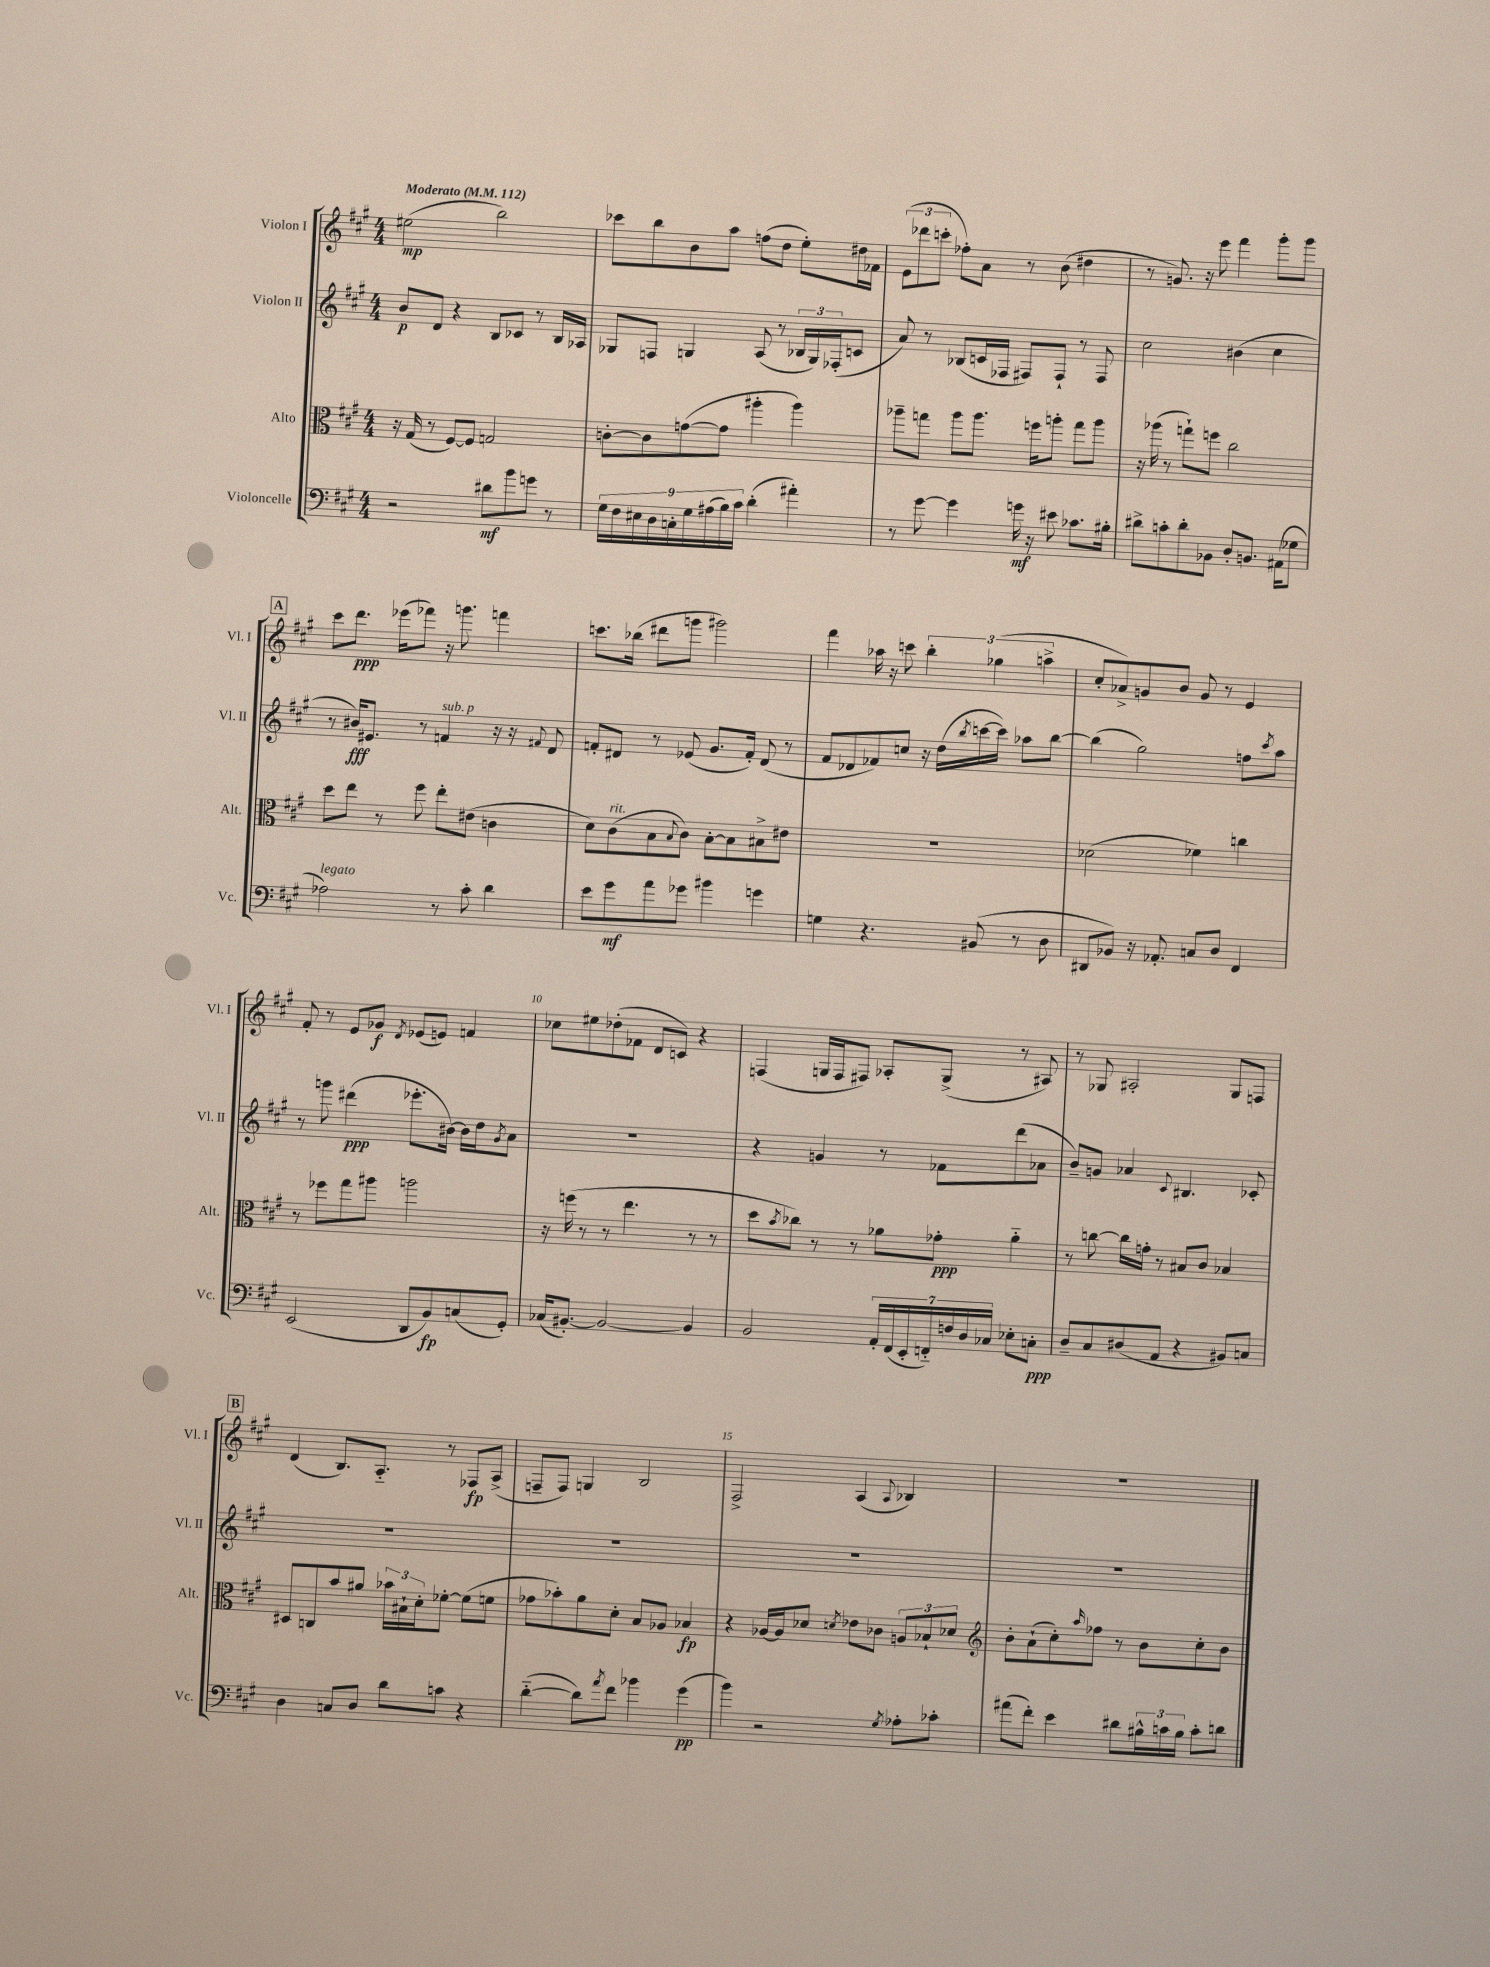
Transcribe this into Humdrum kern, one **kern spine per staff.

**kern	**kern	**kern	**kern
*staff4	*staff3	*staff2	*staff1
*clefF4	*clefC3	*clefG2	*clefG2
*k[f#c#g#]	*k[f#c#g#]	*k[f#c#g#]	*k[f#c#g#]
*M4/4	*M4/4	*M4/4	*M4/4
*MM112	*MM112	*MM112	*MM112
2r	16r	8b/L	(2ee#\
.	(16G#/	.	.
.	8r	8d/J	.
.	[8F#/L)	4r	.
.	8F#/]J	.	.
8d#\L	2G/	8B/L	2bb\)
8b\	.	8c-/J	.
8g\J	.	8r	.
8r	.	16B/LL	.
.	.	16A-/JJ	.
=	=	=	=
18G#\LL	[8c'\L	8G-/L	8ccc-\L
18F#\	.	.	.
18E#\	.	.	.
.	8c\]	8F/J	8bb\
18D\	.	.	.
18C'\	.	.	.
.	([8g\	4G/	8b\
18G#\	.	.	.
(18A#\	.	.	.
.	8g\]J	.	8aa\J
18B\)	.	.	.
18c#\JJ	.	.	.
(4d'\	4aa#'\	(8A/	(8ff\L
.	.	8r	8dd\J
4a#'\)	4aa#\)	24B-/LL	8ee'\L)
.	.	24G/)	.
.	.	(24F-'/J	.
.	.	8c/J	16dd#\L
.	.	.	16f-\JJ
=	=	=	=
8r	8aa-~\L	8a/)	(12e\L
.	.	.	12ddd-\
[8g#\	8gg\J	8r	.
.	.	.	12ccc'\J
4g#\]	8aa-\L	(8B-/L	8ff-'\L)
.	8.aa-\J	16c/L	8a\J
.	.	16F-/JJ	.
16g\	.	8F#/L)	8r
16r	16ff\LK	.	.
8e#\	8aa'\J	8F#`/J	(8b\
8.c-\L	8gg\L	8r	4dd#\
.	8aa\J	8F#/	.
16B#'\Jk	.	.	.
=	=	=	=
8d#^\L	16r	2cc#\	8r
.	(16aa-\	.	.
8c'\	8r	.	8.g/)
8d#'\	8gg`\L)	.	.
.	.	.	16r
8BB-\J	8ff\J	.	8eee\
8D'/L	2cc#\	(4b#\	4fff#\
8.BB/J	.	.	.
.	.	4cc#\	8ggg#'\L
(16AA#\LK	.	.	.
8G-\J	.	.	8ggg#\J
=	=	=	=
2A-\)	8dd\L	8r	8ccc#\L
.	8ee\J	16b#/LK)	8.ddd\J
.	.	8.e#/J	.
.	8r	.	.
.	.	.	(16eee-\LK
.	8ff#\	8r	8fff-\J)
8r	8ee'\L	4f/	16r
.	.	.	8.ggg\
8c#'\	(8e#\J	.	.
4d\	4c\	16r	4fff\
.	.	16r	.
.	.	8qqf#/	.
.	.	8d/	.
=	=	=	=
8e\L	8d\L)	8f'/L	8.ccc\L
8g#\	(8c#\	8d#/J	.
.	.	.	(16bb-\Jk
8a\	8B\	8r	8ddd#\L
.	8qqB/	.	.
8g-\J	8c#\J)	(8e-/	8ggg\J
4b#\	[8B'\L	8.g#/L	2ggg#\)
.	8B\]	.	.
.	.	16f'/Jk)	.
4g\	8B#^\	(8d#/	.
.	8e#\J	8r	.
=	=	=	=
4G\	1r	8f#/L	4fff#\
.	.	8d-/	.
4.r	.	8f-/)	16aa-\
.	.	.	16r
.	.	8cc/J	8ccc\
.	.	16r	6bb'\
.	.	(16dd\LL	.
.	.	8qbb/	.
(8BB#/	.	[16ccc\	.
.	.	.	(6gg-\
.	.	16ccc\]JJ)	.
8r	.	8aa-\L	.
.	.	.	6aa^\
8D\	.	[8bb\J	.
=	=	=	=
8DD#/L	(2d-\	(4bb\]	8cc#'/L
8BB-/J)	.	.	8a-^/)
16r	.	2gg#\)	8g/
8.AA-'/	.	.	.
.	.	.	8b/J
8C/L	4f-\)	.	8g/
8D/J	.	.	8r
4FF#/	4cc\	8ff\L	4e/
.	.	8qccc#/	.
.	.	8aa\J	.
=	=	=	=
(2EE/	8r	8r	8f#'/
.	8ff-\L	8ggg\	8r
.	8gg#\	(4ddd#\	8e/L
.	8aa#\J	.	8g-/J
.	.	.	8qd/
8DD/L	2aa\	8.eee-'\L	(8e-/L
8BB/)	.	.	8e/J)
.	.	[16b#\Jk)	.
(8C/	.	16b#\]LL	4f/
.	.	16dd\J	.
.	.	8qg#/	.
8GG#'/J)	.	8a\J	.
=	=	=	=
(16C-/LK	16r	1r	8cc-\L
[8.BB#'/J)	(16ff\	.	.
.	8r	.	8ee#\
2BB#/_	8r	.	(8dd-'\
.	4.ee\	.	8f-\J
.	.	.	8d/L
.	.	.	8c/J)
4BB#/]	8r	.	4r
.	8r	.	.
=	=	=	=
2BB/	8dd\L	4r	(4F/
.	8qb/	.	.
.	8cc-\J)	.	.
.	8r	4g/	16G/LL
.	.	.	16F/J
.	8r	.	8F#/J)
28AA'/LL	8a-\L	8r	8A-'/L
(28FF#/	.	.	.
28EE'/	.	.	.
28FF'~/)	.	.	.
.	8g-'\J	8f-\L	(8G^/J
28F/	.	.	.
28D/	.	.	.
28C-/JJ	.	.	.
8E-'\L	4a-'~\	(8ddd\	8r
8C'\J	.	8a-\J	8A#/)
=	=	=	=
8D~/L	8r	8b~/L)	8r
8C#/	[8cc\	8g/J	8G-/
(8D#/	16cc\]LL	4a-/	2A#'/
.	16g'\JJ	.	.
8AA/J	8r	.	.
.	.	8qqc#/	.
4r	8B#/L	4.B#/	.
.	8c#/J	.	.
8BB#/L)	4B-/	.	8G-/L
8C/J	.	8c-'/	8F/J
=	=	=	=
4D\	8D#/L	1r	(4d/
.	8C/	.	.
8C/L	8b/	.	8.B/L)
8D/J	8a#/J	.	.
.	.	.	8.A'~/J
8d\L	24b-\LL	.	.
.	24B#`\	.	.
.	24d'\J	.	.
8c\J	[8f-'\J	.	8r
4r	(8f-\]L	.	8F-/L
.	8f\J	.	(8A^/J
=	=	=	=
([4d'~\	8g-\L	1r	8F~/L
.	8b-'\)	.	8F/J)
8d\]L)	8a\	.	4G/
8qa/	.	.	.
8f#\J	8d'\J	.	.
4b-\	8B/L	.	2B/
.	8A-/J	.	.
(4g#\	4B-/	.	.
=	=	=	=
4b\)	4r	1r	2F#^/
2r	[16A-/LL	.	.
.	16A-/]J	.	.
.	8d-/J	.	.
.	8qd/	.	.
.	8e-\L	.	(4A/
.	8c-\J	.	.
8qG#/	.	.	8qqA/
8A-'\L	12A/L	.	4B-/)
.	12B-`/	.	.
8c-'\J	.	.	.
.	12d-/J	.	.
=	=	=	=
*	*clefG2	*	*
(8a#\L	8b'\L	1r	1r
8f#'\J)	(8a`\	.	.
4e\	8cc#'\)	.	.
.	16qqaa/	.	.
.	8ff-\J	.	.
8d#\L	8r	.	.
24B#^^\L	8b\L	.	.
24c\	.	.	.
24B#\JJ	.	.	.
8c'\L	8cc#'\	.	.
8d\J	8b\J	.	.
==	==	==	==
*-	*-	*-	*-
